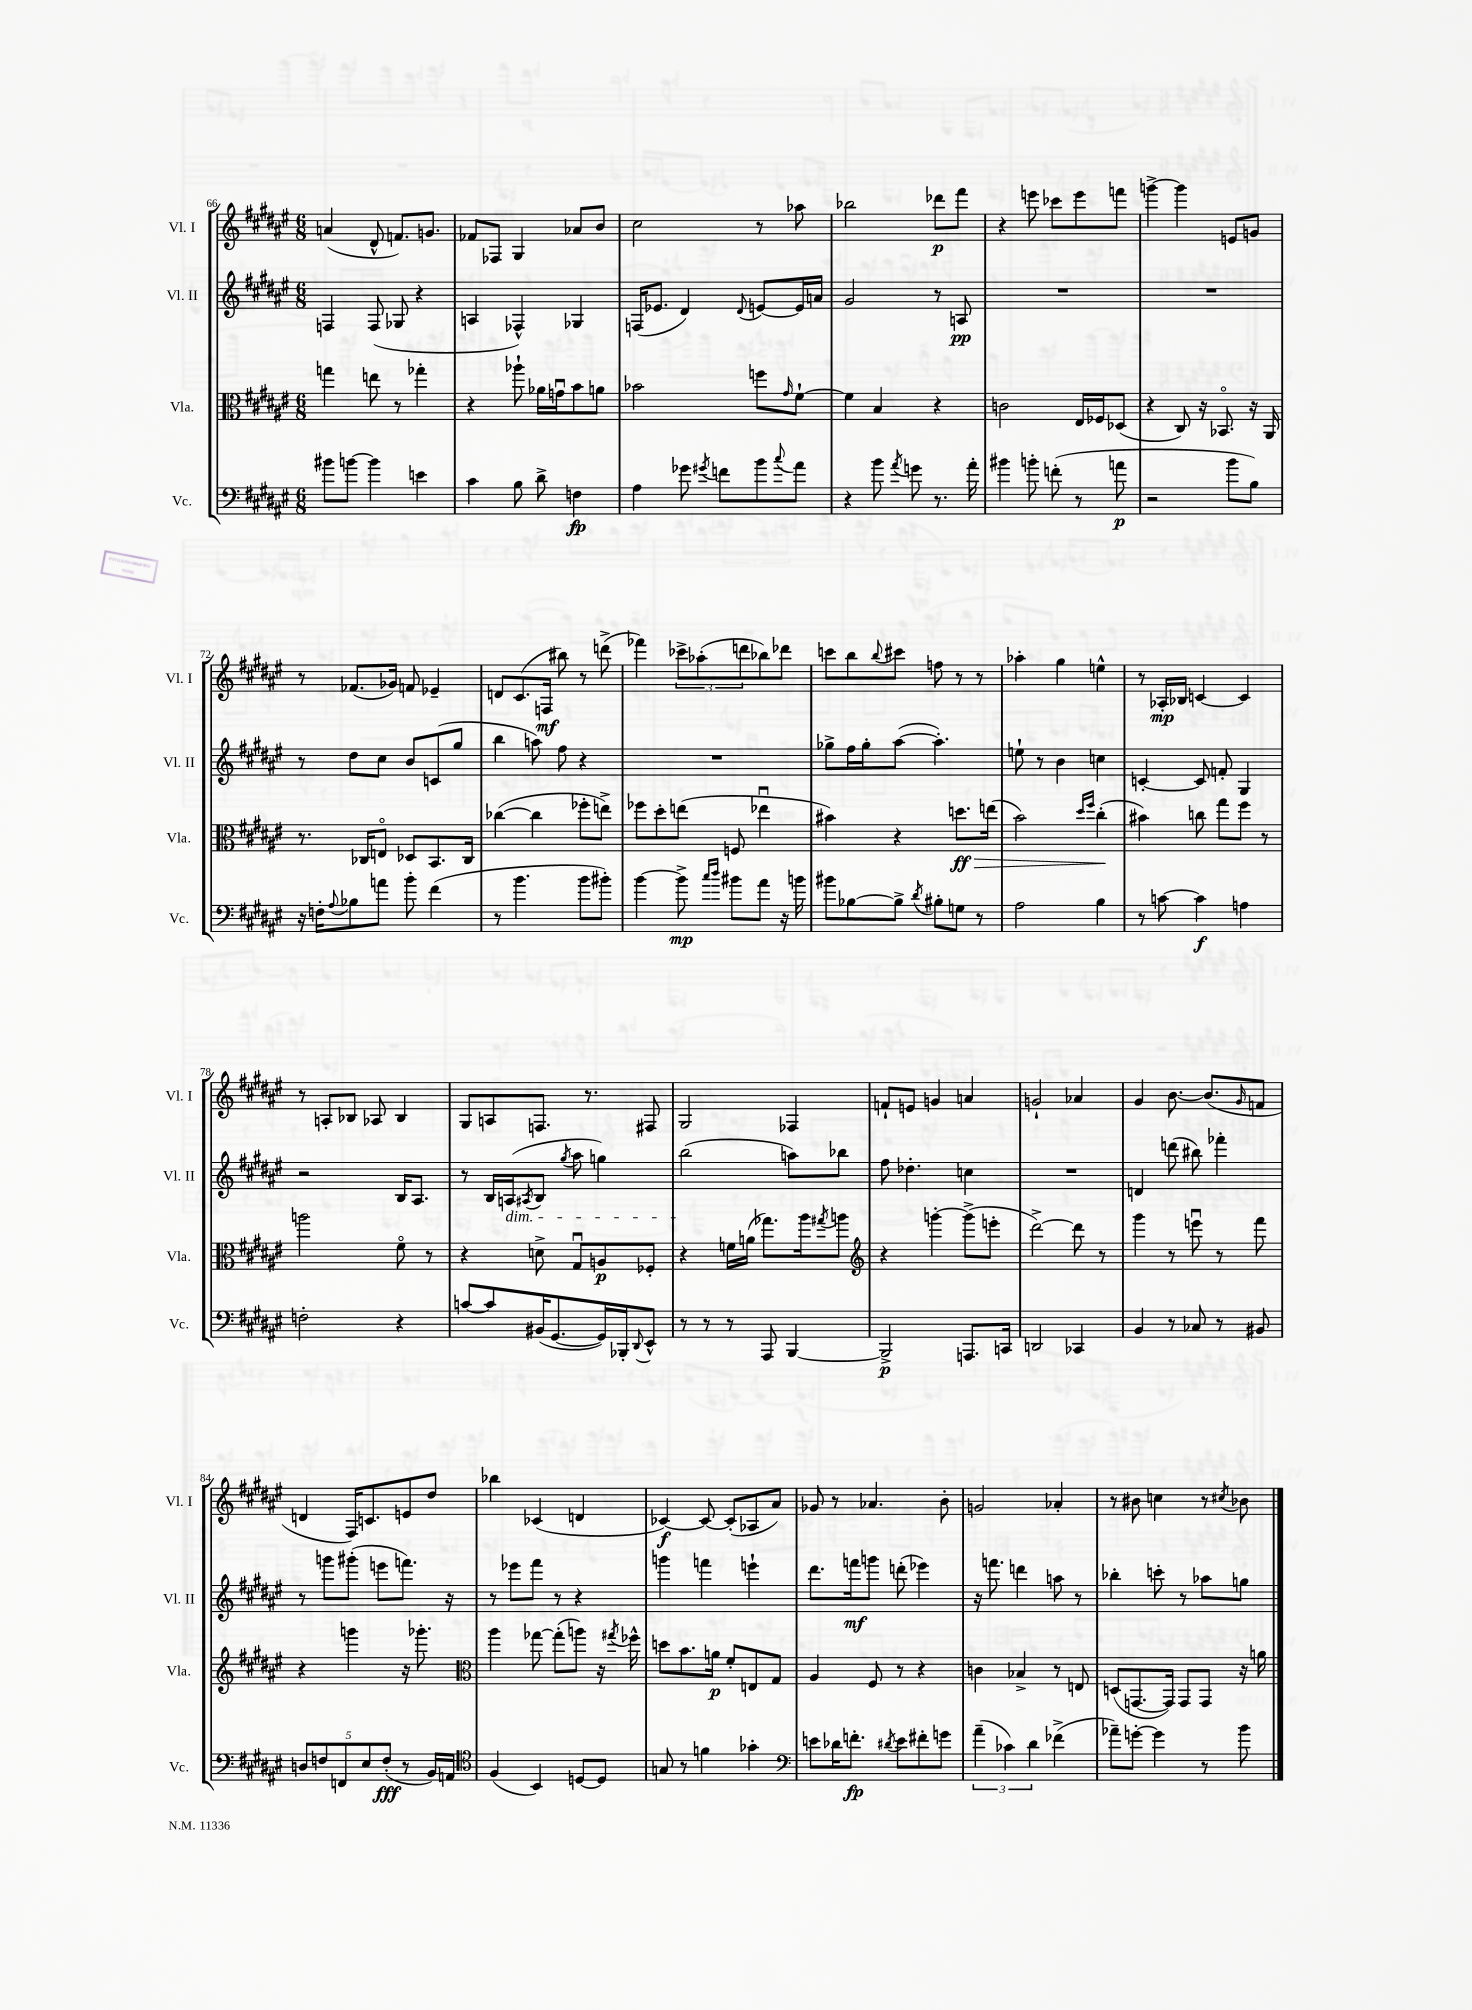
<<
\new StaffGroup <<
\new Staff = "s0" \with { instrumentName = "Vl. I" shortInstrumentName = "Vl. I" } {
    \clef treble \key fis \major \numericTimeSignature \time 6/8
    a'4( dis'8-^ f'8.) g'8. |
    fes'8 fes8 gis4 aes'8 b'8 |
    cis''2 r8 aes''8 |
    bes''2 des'''8\p fis'''8 |
    r4 e'''8 ces'''8 e'''8 f'''8 |
    g'''4~-> g'''4 e'8 g'8 |
    r8 fes'8.( ges'16) f'8 ees'4-- |
    d'8 cis'8.( f16\mf bis''8) r8 d'''8->( |
    fes'''4) \tuplet 3/2 { ces'''8-> aes''8-.( d'''8 } bes''8) des'''8 |
    c'''8 b''8 \appoggiatura { b''8 } cis'''8 f''8 r8 r8 |
    aes''4-. gis''4 e''4-^ |
    r8 aes16-.\mp bes16 c'4~ c'4 |
    r8 a8-. bes8 aes8 bes4 |
    gis8 a8 f8. r8. fis8 |
    gis2 fes4 |
    f'8-! e'8 g'4 a'4 |
    g'2-! aes'4 |
    gis'4 b'8.~ b'8.( \grace { gis'16 } f'8 |
    d'4 fis16) c'8. e'8 dis''8 |
    bes''4 ces'4( d'4 |
    ces'4~\f) ces'8~ ces'8-.( aes8 ais'8) |
    ges'8 r8 aes'4. b'8-. |
    g'2 aes'4-. |
    r8 bis'8 c''4 r8 \acciaccatura { cis''8 } bes'8 \bar "|." |
}
\new Staff = "s1" \with { instrumentName = "Vl. II" shortInstrumentName = "Vl. II" } {
    \clef treble \key fis \major \numericTimeSignature \time 6/8
    f4 f8( ges8 r4 |
    a4 fes4-^) ges4 |
    f16( ees'8. dis'4) \appoggiatura { dis'8 } e'8~ e'16 a'16 |
    gis'2 r8 a8\pp |
    R2. |
    R2. |
    r8 dis''8 cis''8 b'8 c'8( gis''8 |
    b''4 a''8) fis''8 r4 |
    R2. |
    ges''8-> fis''16 ges''16-. ais''8~( ais''4.-.) |
    e''8-! r8 b'4 c''4 |
    c'4~-. c'8 f'8-. gis4 |
    r2 b16 ais8. |
    r8 b16 a16\dim( \acciaccatura { ais8 } b8 \acciaccatura { gis''8 } ais''8 g''4) |
    b''2\!( a''8) bes''8 |
    fis''8 des''4.-. c''4 |
    R2. |
    d'4 d'''8( bis''8) fes'''4-. |
    r8 g'''8 gis'''8-.( e'''8 f'''8.) r16 |
    r8 ees'''8 fis'''8 r8 r4 |
    g'''4 f'''4 e'''4-! |
    dis'''8. f'''16\mf g'''8 d'''8-.( ees'''4) |
    r16 f'''8. d'''4 a''8 r8 |
    bes''4-. c'''8-. r8 aes''8 g''8 \bar "|." |
}
\new Staff = "s2" \with { instrumentName = "Vla." shortInstrumentName = "Vla." } {
    \clef alto \key fis \major \numericTimeSignature \time 6/8
    g''4 e''8 r8 ges''4-. |
    r4 aes''8-! aes'16 g'16\downbow b'8 a'8 |
    bes'2 f''8 \grace { gis'16 } fis'8~-! |
    fis'4 b4 r4 |
    c'2 eis16 fes16 des8( |
    r4 cis8) r16 bes,8.\flageolet r16 ais,16 |
    r8. ces16 e8\flageolet des8 b,8. ces16 |
    ces''4~( ces''4 fes''8-. e''8->) |
    fes''8 dis''8-. e''8( f8 ees''4\downbow |
    bis'4) r4 d''8.\ff\> e''16( |
    b'2) \grace { dis''16 fis''16 } cis''4-.\!( |
    bis'4) c''8 gis''8 fis''8 r8 |
    a''2 fis'8\flageolet r8 |
    r4 d'8-> gis8\downbow a8\p fes8-. |
    r4 f'16 a'16( ges''8.) ais''16 \acciaccatura { gis''8 } a''8 |
    \clef treble r4 g'''4~-. g'''8->( e'''8-. |
    dis'''2~->) dis'''8 r8 |
    gis'''4 r8 e'''8\downbow r8 fis'''8 |
    r4 g'''4 r16 ges'''8.-. |
    \clef alto ais''4 ges''8~ ges''8-.( a''8) r16 \acciaccatura { gis''8 } fes''16-^ |
    d''8 b'8. a'16\p fis'8-. e8 gis8 |
    ais4 fis8 r8 r4 |
    c'4 bes4-> r8 e8 |
    d8( g,8.~ g,16) g,8 g,8 r16 a'16 \bar "|." |
}
\new Staff = "s3" \with { instrumentName = "Vc." shortInstrumentName = "Vc." } {
    \clef bass \key fis \major \numericTimeSignature \time 6/8
    bis'8 b'8~ b'4 e'4 |
    cis'4 b8 dis'8-> f4\fp |
    ais4 ges'8 \acciaccatura { gis'8 } f'8 b'8 \appoggiatura { cis''8 } ais'8 |
    r4 b'8 \acciaccatura { ais'8 } g'8 r8. ais'16-. |
    bis'4 b'8-. f'8-.( r8 a'8\p |
    r2 b'8 b8) |
    r16 f16-. \appoggiatura { ais8 } bes8 a'8 b'8-. fis'4( |
    r8 b'4. b'8 bis'8-.) |
    b'4~ b'8->\mp \grace { cis''16 dis''16 } bis'8 ais'8 r16 b'16 |
    bis'8 bes8~ bes8-> \acciaccatura { dis'8 } bis8-. g8 r8 |
    ais2 b4 |
    r8 c'8~ c'4\f a4 |
    f2-. r4 |
    c'8~ c'8 bis,16( gis,8.~ gis,16) bes,,16-. \appoggiatura { dis,8 } eis,8-^ |
    r8 r8 r8 ais,,8 b,,4~ |
    b,,2->\p a,,8. c,16 |
    d,2 ces,4 |
    b,4 r8 ces8 r8 bis,8 |
    \tuplet 5/4 { d8 f8 f,8 eis8 f8-.\fff( } r8 b,16) a,16 |
    \clef tenor fis4( b,4) d8~ d8 |
    g8 r8 f'4 ges'4-. |
    \clef bass e'8 des'16 f'8.-.\fp \acciaccatura { dis'8 } e'8 fis'8-. g'8 |
    \tuplet 3/2 { ais'4--( ces'4) dis'4 } fes'4->( |
    aes'8--) g'8~-. g'4 r8 b'8 \bar "|." |
}
>>
>>
\layout { \context { \Score currentBarNumber = #66 } }
